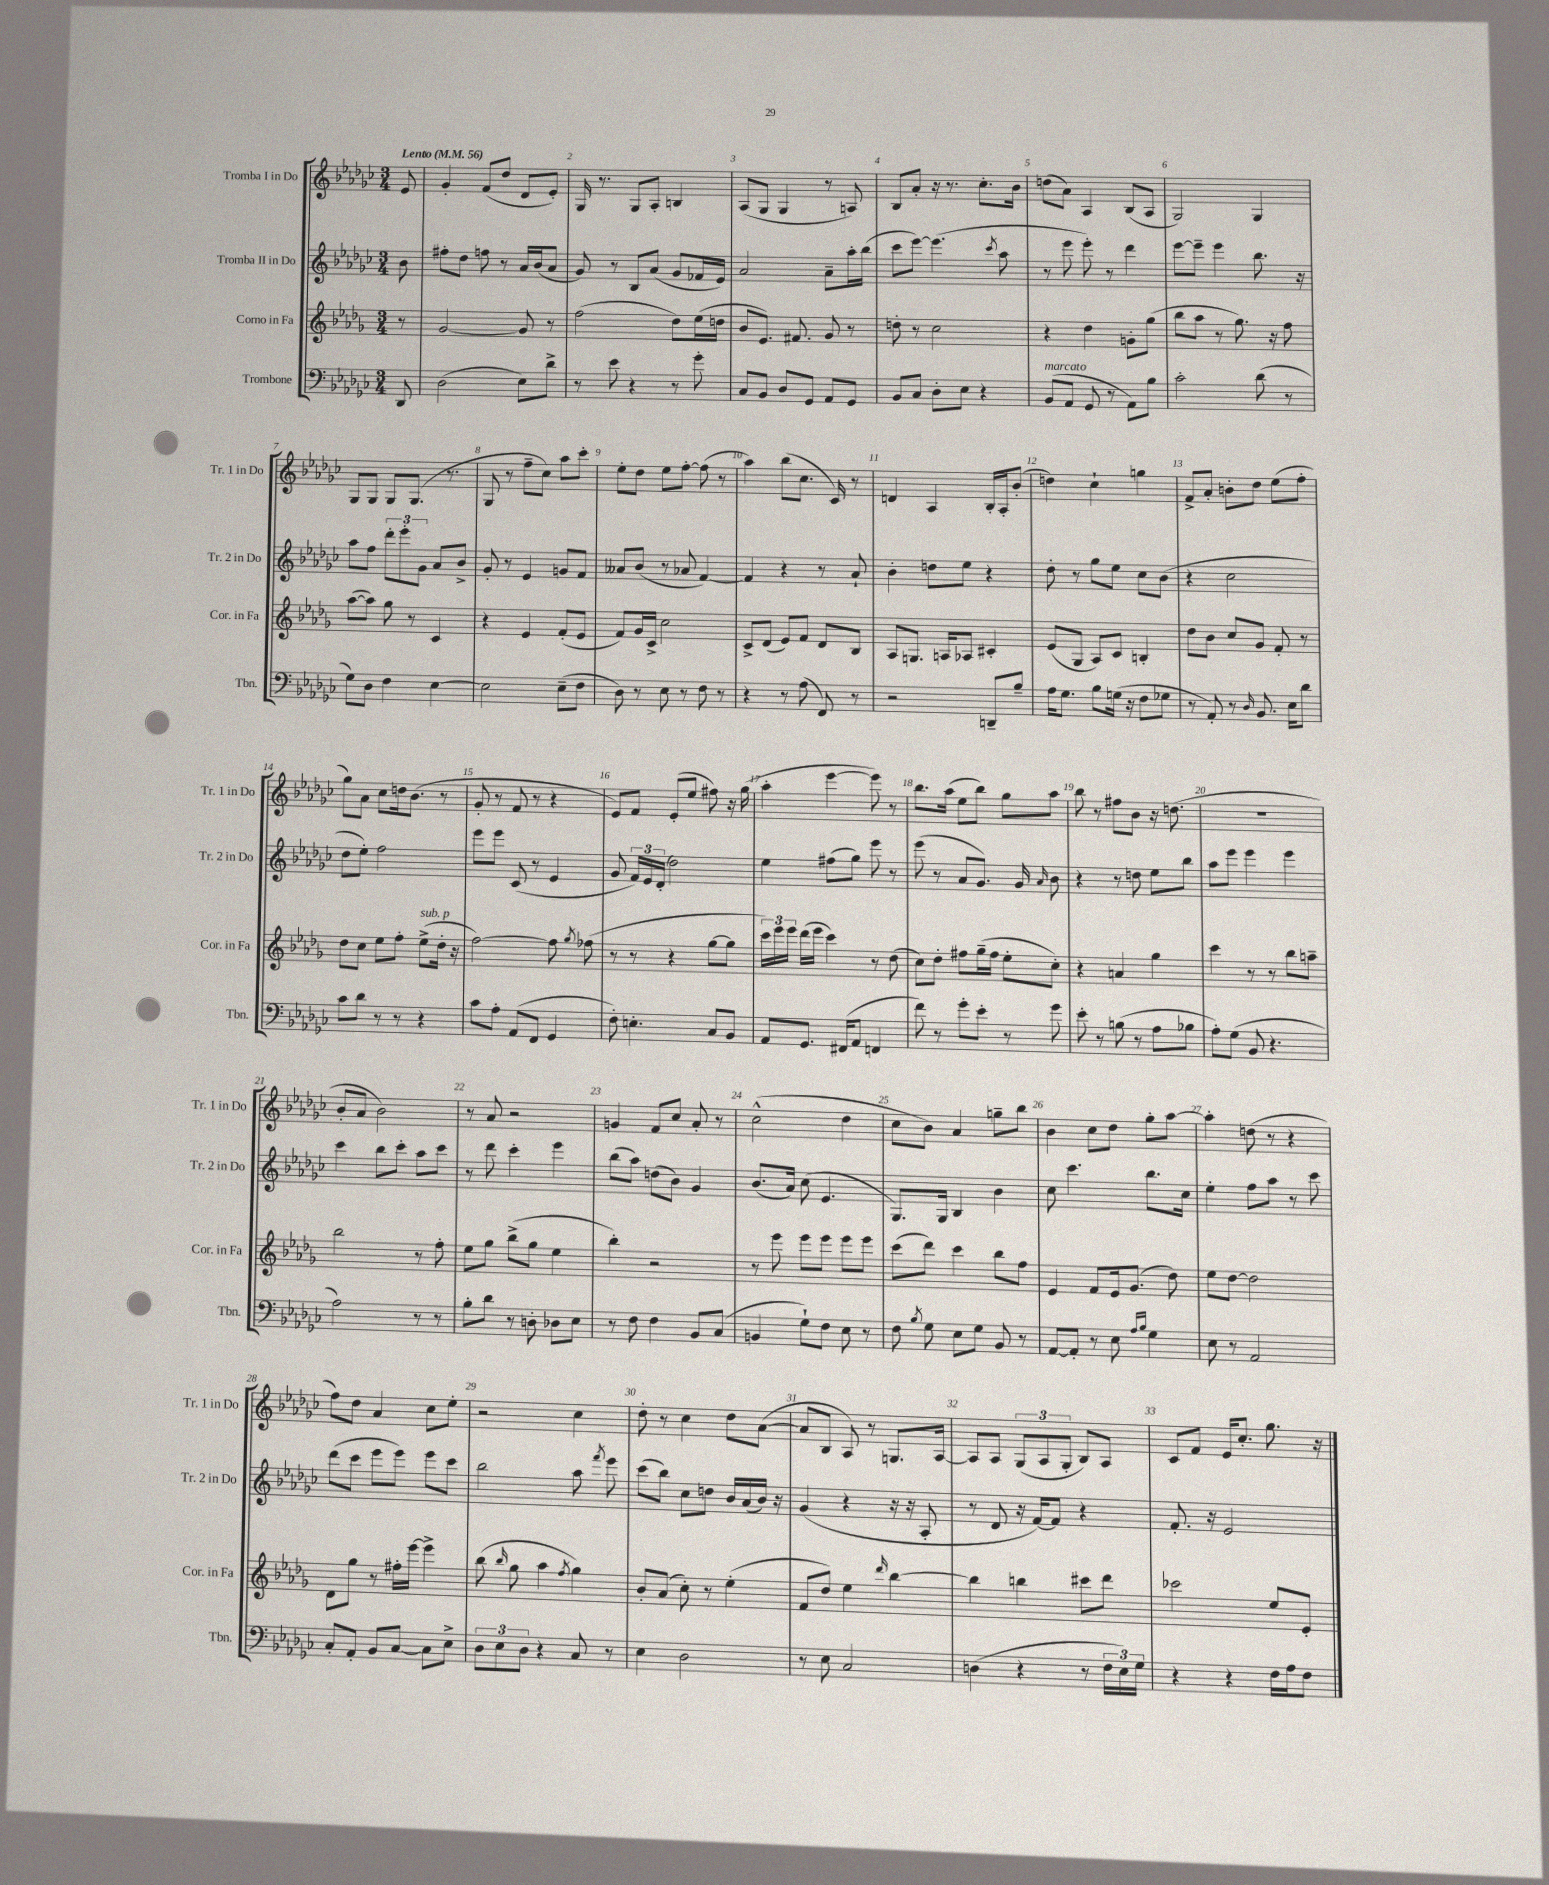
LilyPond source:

<<
\new StaffGroup <<
\new Staff = "s0" \with { instrumentName = "Tromba I in Do" shortInstrumentName = "Tr. 1 in Do" } {
    \clef treble \key ges \major \numericTimeSignature \time 3/4 \partial 8 \tempo "Lento" 4 = 56
    \autoBeamOff ees'8 |
    ges'4-. f'8[( des''8] des'8[ ees'8]-.) |
    ges16 r8. ges8[ aes8]-. b4 |
    aes8[( ges8] ges4 r8 a8) |
    bes8[ aes'8]-. r16 r8. ces''8.[-. bes'16] |
    d''8[( aes'8]) aes4 bes8[( aes8] |
    ges2) ges4 |
    ges8[ ges8] ges8[ ges8.]( r8. |
    ges8 r8 f''8[-- ces''8]) aes''8[ ces'''8]-. |
    ees''8[-. des''8] ees''8[ f''8]~-. f''8( r8 |
    aes''4) bes''8[( ces''8.] ces'16) r8 |
    d'4 aes4 bes16[-. aes16-. bes'8]-.( |
    d''4) ces''4-! g''4 |
    f'8[-> aes'8]-. b'8[-. des''8] ees''8[( f''8]-. |
    ges''8[) aes'8] ces''8[ d''16 bes'8.]( r8 |
    ges'8-. r8 f'8 r8 r4 |
    ees'8[) f'8] ees'8[-.( ees''8] fis''8) r16 ges''16( |
    aes''4-. ees'''4~ ees'''8) r8 |
    bes''8.[ aes''16]( ees''8[ bes''8]) ges''8[ aes''8] |
    bes''8 r8 fis''8[ bes'8] r16 d''8.( |
    R2. |
    bes'8[-. aes'8] bes'2) |
    r8 aes'8 r2 |
    g'4 f'8[ ces''8] aes'8-. r8 |
    ces''2-^( des''4 |
    ces''8[ bes'8]) aes'4 g''8[-- bes''8] |
    bes'4 ces''8[ des''8] ges''8[-. aes''8]~ |
    aes''4-. d''8( r8 r4 |
    f''8[) des''8] aes'4 ces''8[ ees''8]-. |
    r2 ces''4 |
    des''8-. r8 ces''4 des''8[ aes'8]~( |
    aes'8[ bes8] aes8) r8 g8.[ aes16]~ |
    aes8[ aes8] \tuplet 3/2 { ges8[( aes8 ges8]-. } bes8[) aes8] |
    ces'8[ f'8] ees'16[ ces''8.]-. ges''8. r16 \bar "|." |
}
\new Staff = "s1" \with { instrumentName = "Tromba II in Do" shortInstrumentName = "Tr. 2 in Do" } {
    \clef treble \key ges \major \numericTimeSignature \time 3/4 \partial 8
    \autoBeamOff bes'8 |
    fis''8[-. des''8] f''8 r8 aes'16[ bes'16( aes'8] |
    ges'8) r8 bes8[ aes'8]( ges'8[ fes'16 ees'16]) |
    aes'2 aes'8[-- aes''16-. bes''16]( |
    ces'''8[ ees'''8]~) ees'''4.( \acciaccatura { ces'''8 } aes''8 |
    r8 ees'''8 ees'''8-.) r8 des'''4 |
    ees'''8[~ ees'''8]-- ees'''4 bes''8. r16 |
    aes''8[ f''8] \tuplet 3/2 { des'''8[-. ees'''8-. ges'8] } aes'8[ bes'8]-> |
    ges'8-. r8 ees'4 g'8[ f'8] |
    aeses'8[ bes'8]( r8 aes'8 f'4~) |
    f'4 r4 r8 aes'8-! |
    bes'4-. d''8[ ees''8] r4 |
    des''8-. r8 ges''8[ ees''8] ces''8[ bes'8]( |
    r4 ces''2 |
    des''8[ ees''8]-.) f''2 |
    ees'''8[ ees'''8] ces'8( r8 ees'4 |
    ges'8 \tuplet 3/2 { f'16[) ees'16 des'16]-.( } des''2) |
    ees''4 fis''8[( ges''8]) ees'''8 r8 |
    ees'''8( r8 aes'8[ ges'8.]) ges'16 \grace { aes'16 } bes'8 |
    r4 r8 d''8 ees''8[ bes''8] |
    aes''8[ ees'''8] ees'''4 ees'''4 |
    ces'''4 bes''8[ ces'''8]-. aes''8[ ces'''8] |
    r8 des'''8 ces'''4-. ees'''4 |
    bes''8[( aes''8]) d''8[( bes'8]) ges'4 |
    bes'8.[( aes'16]) ces''8( ees'4. |
    ges8.[) ges16] bes4 bes'4 |
    ces''8 ces'''4. bes''8.[ ces''16] |
    ees''4-. f''8[ aes''8] r8 ces'''8 |
    des'''8[( ces'''8] ees'''8[ ees'''8]) ees'''8[ ces'''8] |
    bes''2 aes''8 \acciaccatura { f'''8 } ees'''8 |
    ces'''8[( bes''8]) ces''8[ d''8] bes'16[ aes'16( bes'16]) r16 |
    ges'4( r4 r16 r16 aes8-. |
    r8 des'8 r16 f'16[~) f'8] r4 |
    f'8.-. r16 ees'2 \bar "|." |
}
\new Staff = "s2" \with { instrumentName = "Corno in Fa" shortInstrumentName = "Cor. in Fa" } {
    \clef treble \key des \major \numericTimeSignature \time 3/4 \partial 8
    \autoBeamOff r8 |
    ges'2~ ges'8 r8 |
    f''2( des''8[) ees''16( d''16] |
    bes'8[ ees'8.]) fis'8. ges'8 r8 |
    d''8-. r8 c''2 |
    r4 des''4 g'8[-. ges''8]( |
    bes''8[ aes''8] r8 ges''8.) r16 f''8 |
    aes''8[~( aes''8]) ges''8 r8 c'4 |
    r4 ees'4 f'8[-.( ees'8] |
    f'8[) ges'16 c'16]-> c''2 |
    c'8[-> des'8]( ees'8[) f'8] des'8[ bes8] |
    aes8[ g8.] a16[ aes8] cis'4-. |
    ees'8[( ges8] aes8[) c'8] b4-. |
    des''8[ bes'8] c''8[ ges'8] f'8-. r8 |
    des''8[ c''8] ees''8[ f''8]-. ees''8[->^\markup { \italic "sub. p" }( des''16]-. r16 |
    f''2~) f''8 \acciaccatura { ges''8 } fes''8( |
    r8 r8 r4 ges''8[~ ges''8] |
    \tuplet 3/2 { c'''16[) ees'''16 ees'''16] } des'''16[( ees'''16] c'''4) r8 des''8( |
    c''8[) des''8]-. fis''8[ ges''16--( fis''16] ees''8[-. c''8]-.) |
    r4 a'4 ges''4 |
    c'''4 r8 r8 bes''8[ a''8]-- |
    bes''2 r8 f''8-. |
    ees''8[ ges''8] bes''8[->( ges''8] ees''4 |
    bes''4-.) r2 |
    r8 ees'''8 ees'''8[ ees'''8] ees'''8[ ees'''8] |
    c'''8[( des'''8]) c'''4 bes''8[ f''8] |
    ees'4 f'8[ ees'16 ges'8.]( des''8) |
    ees''8[ des''8]~ des''2 |
    des'8[ ges''8] r8 fis''16[-. ees'''16]~ ees'''4-> |
    bes''8( \grace { bes''16 } ges''8 aes''4 \acciaccatura { f''8 } ges''4) |
    bes'8[-. aes'8]( c''8-.) r8 ees''4-.( |
    f'8[ des''8]) ees''4 \grace { des'''16 } bes''4~ |
    bes''4 b''4 cis'''8[ des'''8] |
    ces'''2 ees''8[ ees'8]-. \bar "|." |
}
\new Staff = "s3" \with { instrumentName = "Trombone" shortInstrumentName = "Tbn." } {
    \clef bass \key ges \major \numericTimeSignature \time 3/4 \partial 8
    \autoBeamOff des,8 |
    des2( ees8[) des'8]-> |
    r8 ees'8 r4 r8 ges'8-. |
    ces8[ bes,8] des8[ ges,8] aes,8[ ges,8] |
    bes,8[ ces8] des8[-. ees8] r4 |
    bes,8[^\markup { \italic "marcato" }( aes,8] ges,8 r8 aes,8[) bes8] |
    ces'2-. des'8( r8 |
    ges8[) des8] f4 ees4~ |
    ees2 ees8[--( f8] |
    des8) r8 ees8 r8 f8 r8 |
    r4 r8 aes8( f,8) r8 |
    r2 d,8[-- bes8]-- |
    aes16[ ges8.] bes8[ g16]( r16 f8[ ges8] |
    r8 aes,8-.) r8 \grace { des16 } bes,8. ees16[ des'8] |
    ces'8[ des'8] r8 r8 r4 |
    ces'8[ aes8]-. aes,8[( f,8] ges,4 |
    f8-.) e4.-. ces8[ bes,8] |
    aes,8[ ges,8.] fis,16[( aes,8] f,4 |
    f'8) r8 ges'8[-. ees'8]-. r8 ges'8 |
    ees'8-. r8 b8( r8 aes8[ bes8] |
    aes8[-.) ges8]( bes,8 r4. |
    aes2) r8 r8 |
    bes8[-. des'8] r8 d8-. des8[ ees8] |
    r8 f8 f4 bes,8[ ces8]( |
    b,4 ges8[-!) f8] ees8 r8 |
    f8 \acciaccatura { bes8 } ges8 ees8[ ges8] bes,8 r8 |
    aes,8[~ aes,8]-. r8 ees8 \grace { aes16[ bes16] } ges4 |
    ees8 r8 aes,2 |
    ces8[-. aes,8]-. bes,8[ ces8]~ ces8[ ees8]-> |
    \tuplet 3/2 { des8[ ees8 des8] } r4 ces8 r8 |
    ees4 des2 |
    r8 ees8 ces2 |
    d4( r4 r8 \tuplet 3/2 { f16[ ees16) ges16] } |
    r4 r4 f16[ aes16 f8] \bar "|." |
}
>>
>>
\layout { \context { \Score \override BarNumber.break-visibility = ##(#f #t #t) barNumberVisibility = #all-bar-numbers-visible } }
